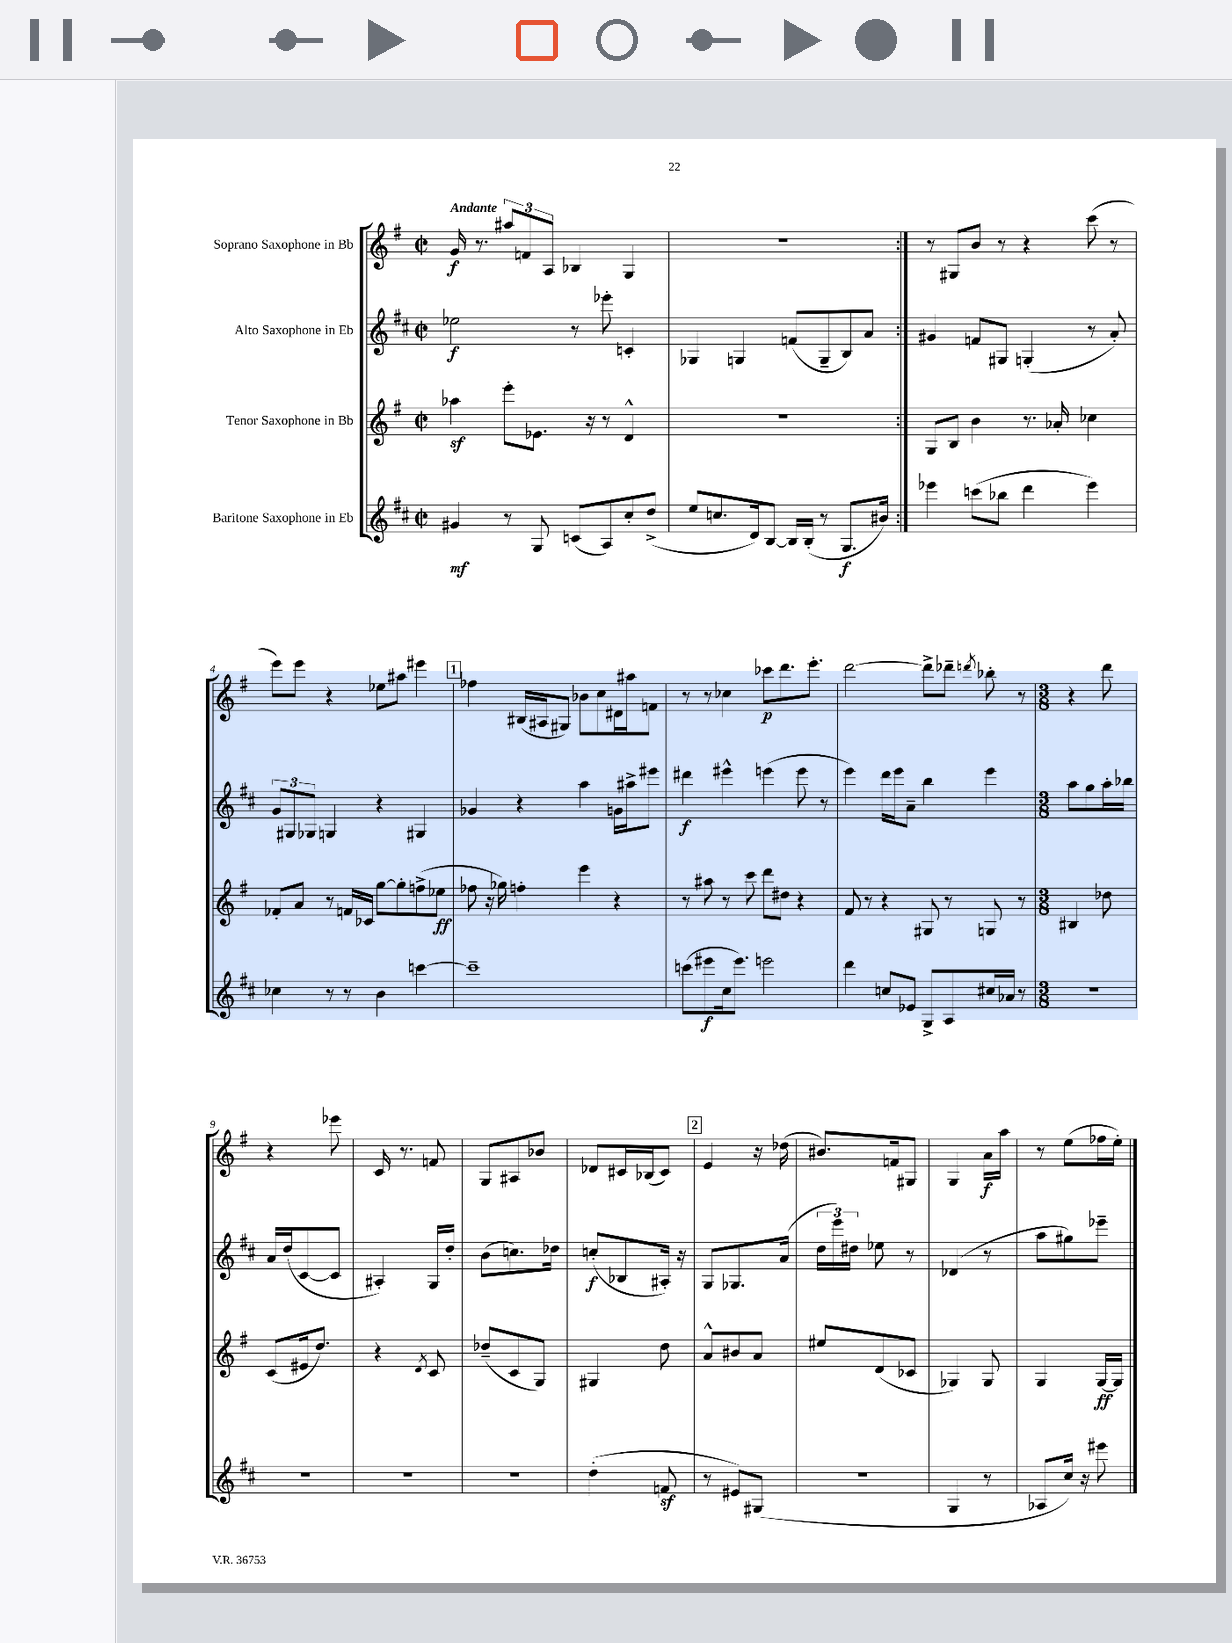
<<
\new StaffGroup <<
\new Staff = "s0" \with { instrumentName = "Soprano Saxophone in Bb" } {
    \clef treble \key g \major \defaultTimeSignature \time 2/2 \tempo "Andante"
    \autoBeamOff \repeat volta 2 { g'16\f r8. \tuplet 3/2 { ais''8[ f'8 a8] } bes4 g4 |
    R1 | }
    r8 gis8[ b'8] r8 r4 c'''8( r8 |
    e'''8[) e'''8] r4 ees''8[ ais''8] eis'''4 |
    \mark \markup { \box "1" } fes''4 bis16[( ais16 gis8]) bes'8[ c''8 dis'16 ais''16 f'8] |
    r8 r8 ces''4 ces'''8[\p d'''8. e'''8.]-. |
    d'''2~ d'''8[-> des'''8]-- \acciaccatura { d'''8 } bes''8-. r8 |
    \numericTimeSignature \time 3/8 r4 d'''8 |
    r4 ees'''8 |
    c'16 r8. f'8 |
    g8[ ais8 bes'8] |
    des'8[ cis'16 bes16( cis'8]) |
    \mark \markup { \box "2" } e'4 r16 des''16( |
    bis'8.[) f'16 gis8] |
    g4 a'16[\f a''16] |
    r8 e''8[( fes''16 e''16]-.) \bar "|." |
}
\new Staff = "s1" \with { instrumentName = "Alto Saxophone in Eb" } {
    \clef treble \key d \major \defaultTimeSignature \time 2/2
    \autoBeamOff \repeat volta 2 { ees''2\f r8 ees'''8-. c'4-. |
    ges4 g4 f'8[( g8-- b8) a'8] | }
    gis'4 f'8[ gis8] g4-.( r8 a'8-.) |
    \tuplet 3/2 { g'8[ gis8 ges8] } g4 r4 gis4 |
    \mark \markup { \box "1" } ges'4 r4 a''4 g'16[ ais''16-> eis'''8] |
    dis'''4\f eis'''4-^ e'''4( e'''8 r8 |
    e'''4) d'''16[ e'''16 a'8]-- b''4 e'''4 |
    \numericTimeSignature \time 3/8 a''8[ g''8 a''16-. bes''16] |
    a'16[ d''16( cis'8~ cis'8] |
    ais4-.) g16[ d''16]-. |
    b'8[( c''8.) des''16] |
    c''8[-.\f( bes8 ais16]-.) r16 |
    \mark \markup { \box "2" } g8[ ges8. a'16]( |
    \tuplet 3/2 { d''16[ e'''16) dis''16] } ees''8 r8 |
    des'4( r8 |
    a''8[ gis''8) ees'''8]-- \bar "|." |
}
\new Staff = "s2" \with { instrumentName = "Tenor Saxophone in Bb" } {
    \clef treble \key g \major \defaultTimeSignature \time 2/2
    \autoBeamOff \repeat volta 2 { aes''4\sf e'''8[-. ees'8.] r16 r8 d'4-^ |
    r1 | }
    g8[ b8] b'4 r8. aes'16-. ces''4 |
    fes'8[-. a'8] r8 f'16[ ces'16] g''8[~ g''8-. f''8->( ees''8]\ff |
    \mark \markup { \box "1" } fes''8 r16 ges''16) f''4-. e'''4 r4 |
    r8 ais''8 r8 c'''8 d'''8[ dis''8] r4 |
    fis'8 r8 r4 gis8 r8 g8 r8 |
    \numericTimeSignature \time 3/8 bis4 des''8 |
    c'8[( eis'16 d''8.]) |
    r4 \acciaccatura { d'8 } c'8 |
    des''8[--( c'8 g8]) |
    gis4 d''8 |
    \mark \markup { \box "2" } a'8[-^ bis'8 a'8] |
    eis''8[ d'8( ces'8] |
    ges4) ges8 |
    g4 g16[~\ff g16] \bar "|." |
}
\new Staff = "s3" \with { instrumentName = "Baritone Saxophone in Eb" } {
    \clef treble \key d \major \defaultTimeSignature \time 2/2
    \autoBeamOff \repeat volta 2 { gis'4\mf r8 g8 c'8[( a8) cis''8-. d''8]->( |
    e''8[ c''8. d'16) b8]~ b16[ b16]-.( r8 g8.[\f bis'16]) | }
    ees'''4 c'''8[( bes''8] d'''4 ees'''4) |
    ces''4 r8 r8 b'4 c'''4~ |
    \mark \markup { \box "1" } c'''1-- |
    c'''8[( eis'''8\f cis''16 eis'''8.]) e'''2 |
    d'''4 c''8[ ees'8] g8[-> a8 cis''16 aes'16] r8 |
    \numericTimeSignature \time 3/8 R4. |
    R4. |
    R4. |
    R4. |
    d''4-.( f'8\sf |
    \mark \markup { \box "2" } r8 eis'8[) gis8]( |
    R4. |
    g4 r8 |
    aes8[ cis''16]) r16 eis'''8 \bar "|." |
}
>>
>>
